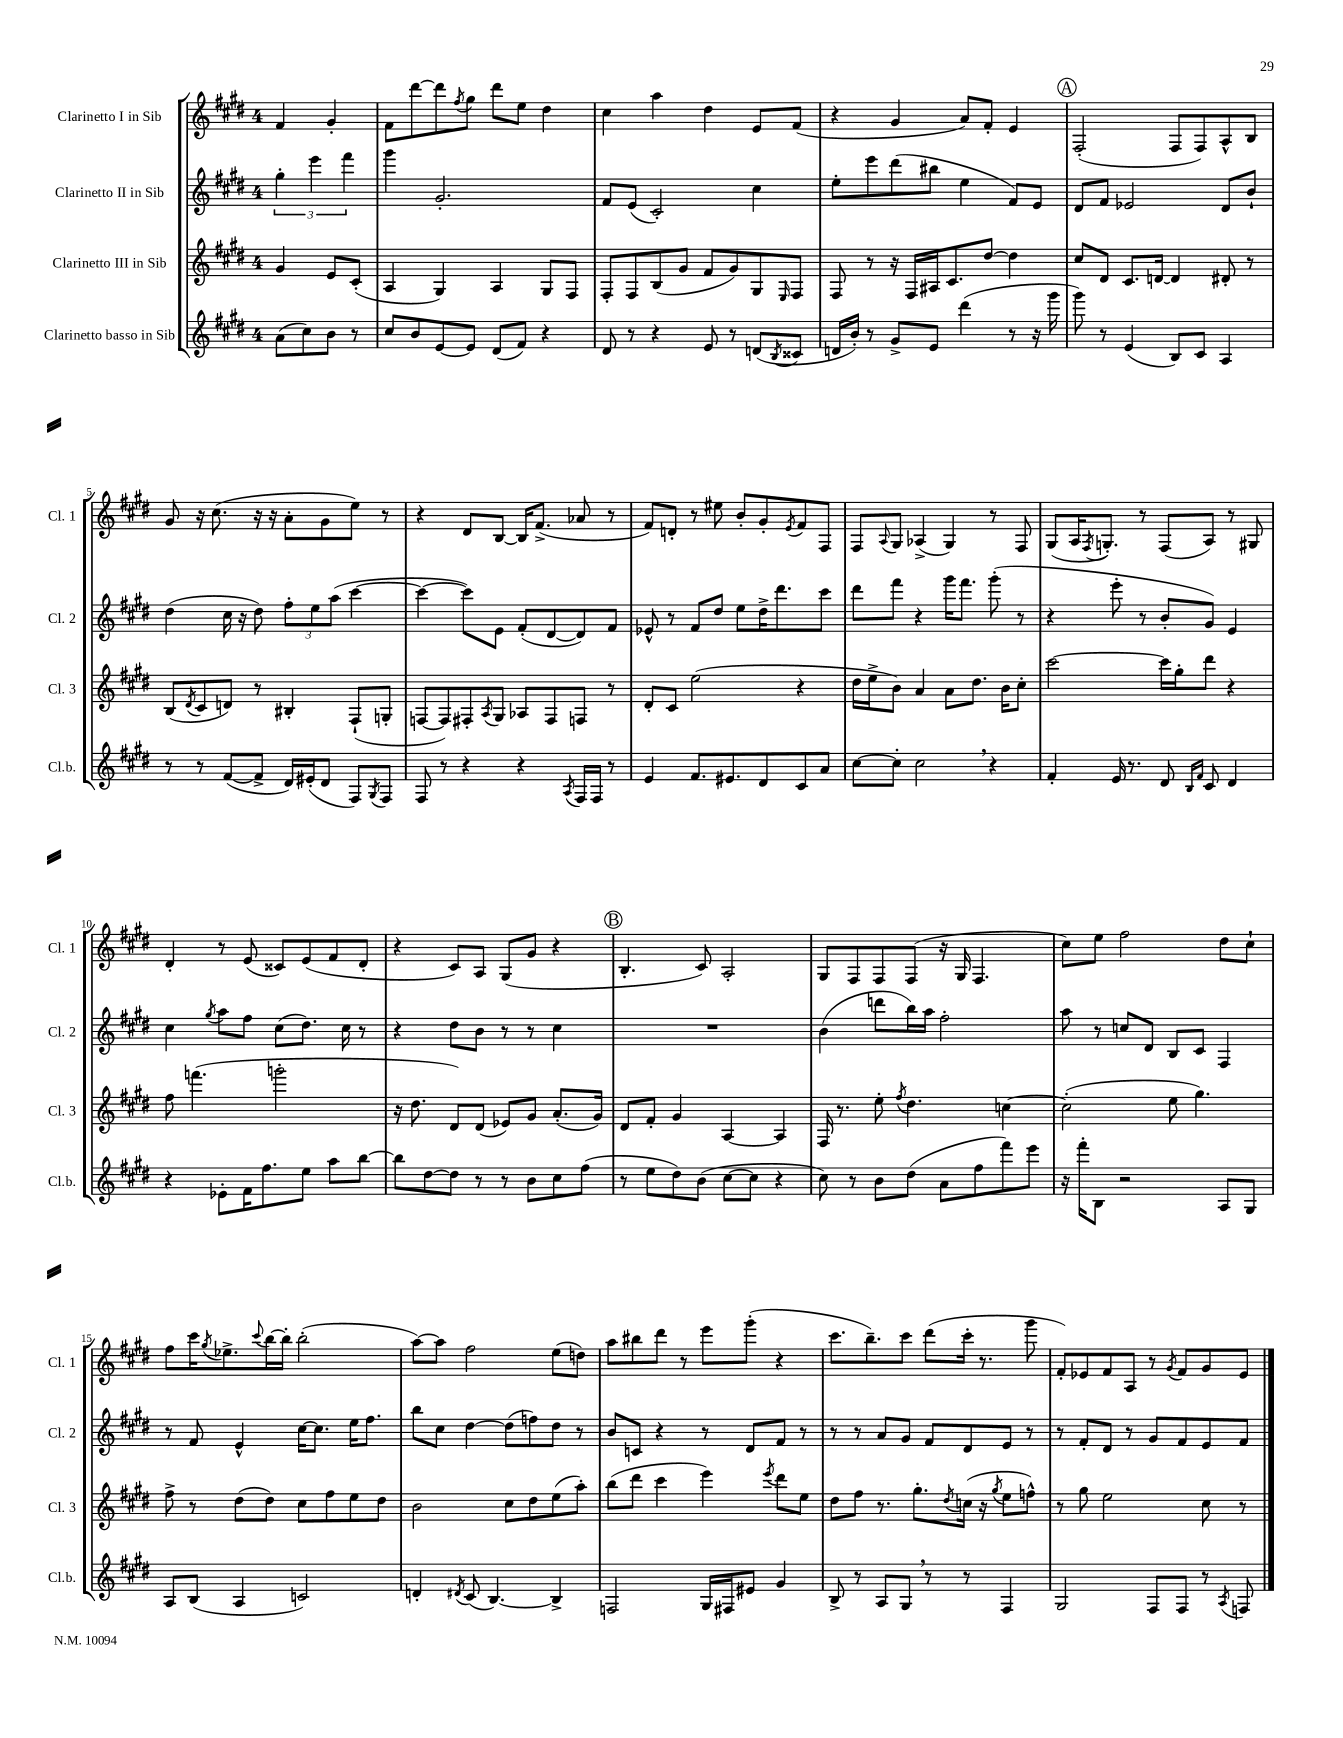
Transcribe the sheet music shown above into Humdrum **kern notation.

**kern	**kern	**kern	**kern
*staff4	*staff3	*staff2	*staff1
*clefG2	*clefG2	*clefG2	*clefG2
*k[f#c#g#d#]	*k[f#c#g#d#]	*k[f#c#g#d#]	*k[f#c#g#d#]
*M4/4	*M4/4	*M4/4	*M4/4
(8a\L	4g#/	6gg#'\	4f#/
8cc#\)	.	.	.
.	.	6eee\	.
8b\J	8e/L	.	4g#'/
.	.	6fff#\	.
8r	(8c#'/J	.	.
=	=	=	=
8cc#/L	4A/	4ggg#\	8f#\L
8b/	.	.	[8ddd#\
[8e/	4G#/)	2.g#'/	8ddd#\]
.	.	.	8qff#/
8e/]J	.	.	8gg#\J
(8d#/L	4A/	.	8ddd#\L
8f#/J)	.	.	8ee\J
4r	8G#/L	.	4dd#\
.	8F#/J	.	.
=	=	=	=
8d#/	8F#'/L	8f#/L	4cc#\
8r	8F#/	(8e/J	.
4r	(8B/	2c#'/)	4aa\
.	8g#/J	.	.
8e/	8f#/L	.	4dd#\
8r	8g#/)	.	.
(8d/L	8G#/	4cc#\	8e/L
8qB/	16qqE/	.	.
8c##/J	8F#/J	.	(8f#/J
=	=	=	=
16d/LL	8F#/	8ee'\L	4r
16b'/JJ)	.	.	.
8r	8r	8eee\	.
8g#^/L	16r	(8ddd#\	4g#/
.	16F#/LL	.	.
8e/J	16A#/J	8bb#\J	.
.	8.c#/	.	.
(4ddd#\	.	4ee\	8a/L)
.	[8dd#/J	.	8f#'/J
8r	4dd#\]	8f#/L)	4e/
16r	.	8e/J	.
16ggg#\	.	.	.
=	=	=	=
8ggg#\)	8cc#/L	8d#/L	(2F#'/
8r	8d#/J	8f#/J	.
(4e/	8.c#/L	2e-/	.
.	[16d/Jk	.	.
8B/L)	4d/]	.	8F#/L
8c#/J	.	.	8F#/)
4A/	8d#'/	8d#/L	8A^^/
.	8r	8b`/J	8B/J
=	=	=	=
8r	(8B/L	(4dd#\	8g#/
.	8qd#/	.	.
8r	8c#/	.	16r
.	.	.	(8.cc#\
([8f#/L	8d/J)	16cc#\	.
.	.	16r	.
8f#^/]J	8r	8dd#\)	16r
.	.	.	16r
16d#/LL)	4B#'/	12ff#'\L	8a'\L
(16e#'/J	.	.	.
.	.	12ee\	.
8d#/J	.	.	8g#\
.	.	(12aa\J	.
8F#/L)	(8F#`/L	[4ccc#\	8ee\J)
8qG#/	.	.	.
8F#/J	8G'/J	.	8r
=	=	=	=
8F#/	[8F/L	4ccc#\_	4r
8r	8F/])	.	.
4r	8F#'/	8ccc#\]L)	8d#/L
.	8qA/	.	.
.	8G#/J	8e\J	[8B/J
4r	8A-/L	(8f#'/L	16B/]LK
.	.	.	(8.f#^/J
.	8F#/	[8d#/	.
8qA/	.	.	.
16F#/LL	8F/J	8d#/])	8a-/
16F#/JJ	.	.	.
8r	8r	8f#/J	8r
=	=	=	=
4e/	8d#'/L	8e-^^/	8f#/L)
.	8c#/J	8r	8d'/J
8.f#/L	(2ee\	8f#/L	8r
.	.	8dd#/J	8ee#\
8.e#/	.	.	.
.	.	8ee\L	8b'/L
8d#/	.	16dd#^\K	8g#'/
.	.	8.ddd#\	.
.	.	.	8qe/
8c#/	4r	.	8f#/
8a/J	.	8ccc#\J	8F#/J
=	=	=	=
[8cc#\L	16dd#\LL	8ddd#\L	8F#/L
.	16ee^\J	.	.
.	.	.	8qqA/
8cc#'\]J	8b\J)	8fff#\J	8G#/J
2cc#\	4a/	4r	(4A-^/
.	8a\L	16ggg#\LK	4G#/)
.	.	8.fff#\J	.
.	8.dd#\J	.	.
4r	.	(8ggg#'\	8r
.	16b\LK	.	.
.	8cc#'\J	8r	8F#/
=	=	=	=
4f#'/	[2ccc#\	4r	(8G#/L
.	.	.	16A/K
.	.	.	8qF#/
.	.	.	8.G'/J)
16e/	.	8eee'\	.
8.r	.	.	.
.	.	8r	8r
8d#/	16ccc#\]LL	8b'/L	(8F#/L
.	16gg#'\J	.	.
16qqB/LL	.	.	.
16qqf#/JJ	.	.	.
8c#/	8ddd#\J	8g#/J)	8A/J)
4d#/	4r	4e/	8r
.	.	.	8G#/
=	=	=	=
4r	8ff#\	4cc#\	4d#'/
.	(4.fff\	.	.
.	.	8qgg#/	.
8e-'\L	.	8aa\L	8r
16f#\K	.	8ff#\J	(8e/
8.ff#\	.	.	.
.	2ggg'\	(8cc#\L	8c##/L)
8ee\J	.	8.dd#\J)	(8e/
8aa\L	.	.	8f#/
.	.	16cc#\	.
[8bb\J	.	8r	8d#'/J
=	=	=	=
8bb\]L	16r	4r	4r
.	8.dd#\	.	.
[8dd#\	.	.	.
8dd#\]J	8d#/L)	8dd#\L	8c#/L)
8r	(8d#/J	8b\J	8A/J
8r	8e-/L)	8r	(8G#/L
8b\L	8g#/J	8r	8g#/J
8cc#\	(8.a'/L	4cc#\	4r
(8ff#\J	.	.	.
.	16g#/Jk)	.	.
=	=	=	=
8r	8d#/L	1r	4.B'/
8ee\L	8f#'/J	.	.
8dd#\)	4g#/	.	.
(8b\J	.	.	8c#/)
[8cc#\L	[4A/	.	2A'/
8cc#\]J	.	.	.
4r	4A/]	.	.
=	=	=	=
8cc#\)	16F#/	(4b\	8G#/L
.	8.r	.	.
8r	.	.	8F#/
8b\L	8ee'\	8ddd\L	8F#/
.	8qff#/	.	.
(8dd#\J	4.dd#\	16bb\L)	(8F#/J
.	.	16aa\JJ	.
8a\L	.	2ff#'\	16r
.	.	.	16G#/
8ff#\	.	.	4.F#/
8fff#\)	[4cc\	.	.
8eee\J	.	.	.
=	=	=	=
16r	(2cc'\]	8aa\	8cc#\L)
16fff#'\LK	.	.	.
8B\J	.	8r	8ee\J
2r	.	8cc/L	2ff#\
.	.	8d#/J	.
.	8ee\	8B/L	.
.	4.gg#\)	8c#/J	.
8A/L	.	4F#/	8dd#\L
8G#/J	.	.	8cc#`\J
=	=	=	=
8A/L	8ff#^\	8r	8ff#\L
(8B/J	8r	8f#/	16ccc#\K
.	.	.	8qgg#/
.	.	.	8.ee-^\
4A/	(8dd#\L	4e^^/	.
.	.	.	8qqccc#/
.	8dd#\J)	.	[16bb\L
.	.	.	16bb'\]JJ
2c/)	8cc#\L	[16cc#\LK	(2bb'\
.	.	8.cc#\]J	.
.	8ff#\	.	.
.	8ee\	16ee\LK	.
.	.	8.ff#\J	.
.	8dd#\J	.	.
=	=	=	=
4d'/	2b\	8bb\L	[8aa\L)
.	.	8cc#\J	8aa\]J
8qd#/	.	.	.
(8c#/	.	[4dd#\	2ff#\
[4.B/)	.	.	.
.	8cc#\L	(8dd#\]L	.
.	8dd#\	8ff\)	.
4B^/]	(8ee\	8dd#\J	(8ee\L
.	8aa'\J)	8r	8dd\J)
=	=	=	=
2F/	(8bb\L	8b/L	8aa\L
.	8ddd#\J	8c/J	8bb#\
.	4ccc#\	4r	8ddd#\J
.	.	.	8r
16G#/LL	4eee\)	8r	8eee\L
16F#/J	.	.	.
8e#/J	.	8d#/L	(8ggg#'\J
.	8qeee/	.	.
4g#/	8ddd#\L	8f#/J	4r
.	8ee\J	8r	.
=	=	=	=
8B^/	8dd#\L	8r	8.ccc#\L
8r	8ff#\J	8r	.
.	.	.	8.bb~\)
8A/L	8.r	8a/L	.
8G#/J	.	8g#/J	8ccc#\J
.	8.gg#'\L	.	.
8r	.	8f#/L	(8ddd#\L
.	8qdd#/	.	.
8r	(16cc\Jk	8d#/	16ccc#'\Jk
.	16r	.	8.r
.	8qgg#/	.	.
4F#/	8ee\L	8e/J	.
.	8ff^^\J)	8r	8ggg#\
=	=	=	=
2G#/	8r	8r	8f#'/L)
.	8gg#\	8f#'/L	8e-/
.	2ee\	8d#/J	8f#/
.	.	8r	8A/J
8F#/L	.	8g#/L	8r
.	.	.	8qg#/
8F#/J	.	8f#/	8f#/L
8r	8cc#\	8e/	8g#/
8qA/	.	.	.
8F/	8r	8f#/J	8e-/J
==	==	==	==
*-	*-	*-	*-
